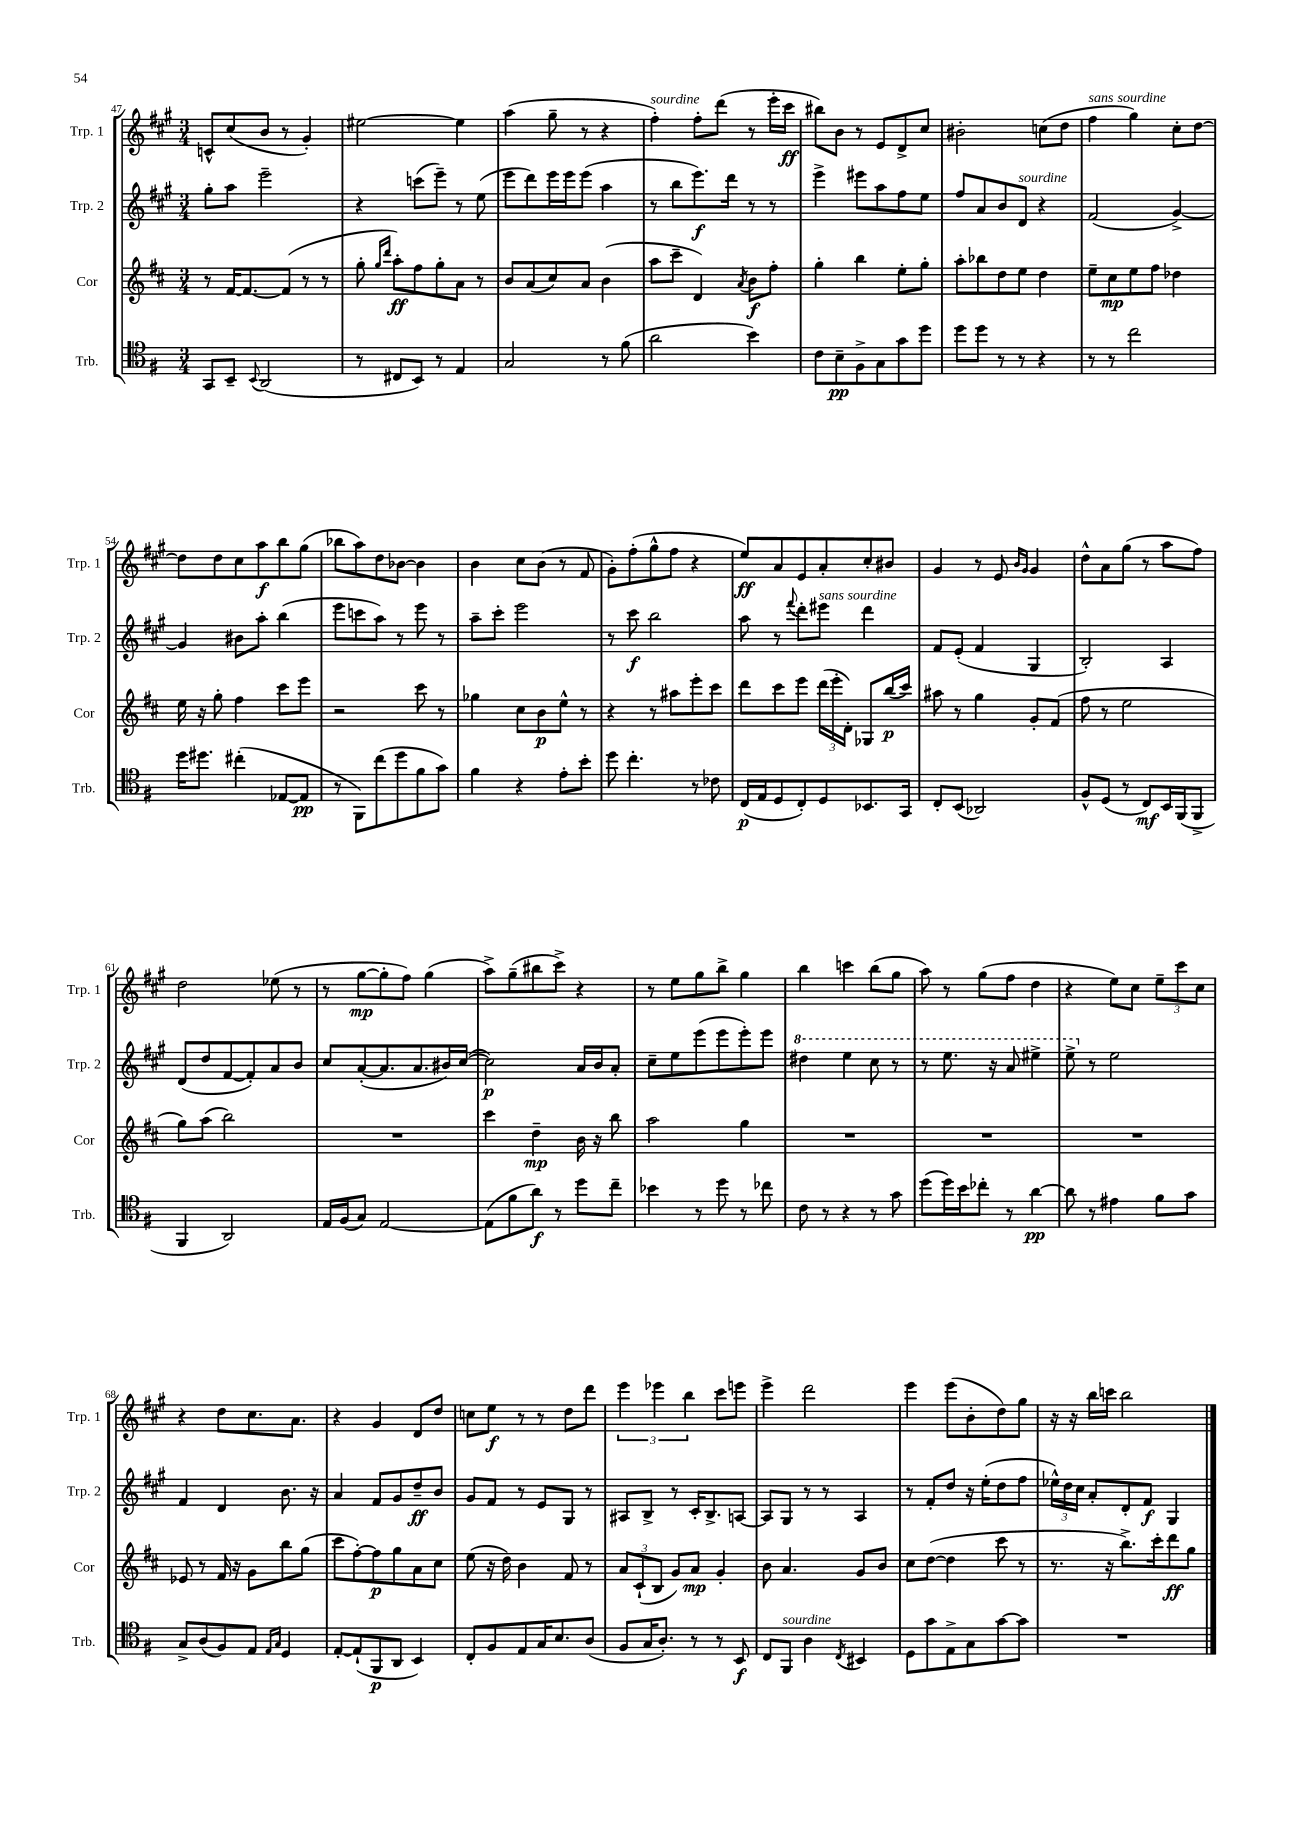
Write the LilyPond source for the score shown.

<<
\new StaffGroup <<
\new Staff = "s0" \with { instrumentName = "Trp. 1" shortInstrumentName = "Trp. 1" } {
    \clef treble \key a \major \numericTimeSignature \time 3/4
    \autoBeamOff c'8[-^ cis''8( b'8] r8 gis'4-.) |
    eis''2~ eis''4 |
    a''4( gis''8-- r8 r4 |
    fis''4-.^\markup { \italic "sourdine" }) fis''8[-. d'''8]( r8 e'''16[-. cis'''16]\ff |
    bis''8[) b'8] r8 e'8[ d'8-> cis''8] |
    bis'2-. c''8[( d''8] |
    fis''4^\markup { \italic "sans sourdine" } gis''4) cis''8[-. d''8]~ |
    d''8[ d''8 cis''8 a''8\f b''8 gis''8]( |
    bes''8[ a''8) d''8 bes'8]~ bes'4 |
    b'4 cis''8[ b'8]( r8 fis'8 |
    gis'8[-.) fis''8-.( gis''8-^ fis''8] r4 |
    e''8[\ff) a'8 e'8 a'8-. cis''8-. bis'8] |
    gis'4 r8 e'8 \grace { b'16[ gis'16] } gis'4 |
    d''8[-^ a'8 gis''8]( r8 a''8[ fis''8]) |
    d''2 ees''8( r8 |
    r8 gis''8[~\mp gis''8-. fis''8]) gis''4( |
    a''8[->) gis''8--( bis''8 cis'''8]->) r4 |
    r8 e''8[ gis''8 b''8]-> gis''4 |
    b''4 c'''4 b''8[( gis''8] |
    a''8) r8 gis''8[( fis''8] d''4 |
    r4 e''8[) cis''8] \tuplet 3/2 { e''8[-- cis'''8 cis''8] } |
    r4 d''8[ cis''8. a'8.] |
    r4 gis'4 d'8[ d''8] |
    c''8[ e''8]\f r8 r8 d''8[ d'''8] |
    \tuplet 3/2 { e'''4 ees'''4 b''4 } cis'''8[ e'''8] |
    e'''4-> d'''2 |
    e'''4 e'''8[( b'8-. d''8) gis''8] |
    r16 r16 b''16[ c'''16] b''2 \bar "|." |
}
\new Staff = "s1" \with { instrumentName = "Trp. 2" shortInstrumentName = "Trp. 2" } {
    \clef treble \key a \major \numericTimeSignature \time 3/4
    \autoBeamOff gis''8[-. a''8] e'''2-- |
    r4 c'''8[( e'''8]--) r8 e''8( |
    e'''8[ d'''8) e'''16 e'''16 e'''8]( a''4 |
    r8 b''8[ e'''8.\f) d'''16] r8 r8 |
    e'''4-> eis'''8[ a''8 fis''8 e''8] |
    fis''8[ a'8 b'8 d'8]^\markup { \italic "sourdine" } r4 |
    fis'2( gis'4~->) |
    gis'4 bis'8[ a''8]-. b''4( |
    e'''8[ c'''8 a''8]) r8 e'''8 r8 |
    a''8[-- cis'''8]-. e'''2 |
    r8 cis'''8\f b''2 |
    a''8 r8 \appoggiatura { fis'''8 } d'''8[-. eis'''8]^\markup { \italic "sans sourdine" } d'''4 |
    fis'8[ e'8]-.( fis'4 gis4 |
    b2-.) a4 |
    d'8[( d''8 fis'8~ fis'8-.) a'8 b'8] |
    cis''8[ a'8~-.( a'8. a'8. bis'16) cis''16]~( |
    cis''2\p) a'16[ b'16 a'8]-. |
    cis''8[-- e''8 e'''8( e'''8 e'''8-.) e'''8] |
    \ottava #1 dis'''4 e'''4 cis'''8 r8 |
    r8 e'''8. r16 a''8 eis'''4-> |
    e'''8-> \ottava #0 r8 e''2 |
    fis'4 d'4 b'8. r16 |
    a'4 fis'8[ gis'8 d''8--\ff b'8] |
    gis'8[ fis'8] r8 e'8[ gis8] r8 |
    ais8[ b8]-> r8 cis'16[-. b8.-> a8]~ |
    a8[ gis8] r8 r8 a4 |
    r8 fis'8[-. d''8] r16 e''16[-.( d''8 fis''8] |
    \tuplet 3/2 { ees''16[-^) d''16 cis''16] } a'8[-. d'8-. fis'8]\f gis4 \bar "|." |
}
\new Staff = "s2" \with { instrumentName = "Cor" shortInstrumentName = "Cor" } {
    \clef treble \key d \major \numericTimeSignature \time 3/4
    \autoBeamOff r8 fis'16[~ fis'8.~ fis'8]( r8 r8 |
    g''8-. \grace { g''16[ d'''16] } a''8[-.\ff) fis''8 g''8-. a'8] r8 |
    b'8[ a'8( cis''8) a'8] b'4( |
    a''8[ cis'''8]-- d'4) \acciaccatura { a'8 } b'8[\f fis''8]-. |
    g''4-. b''4 e''8[-. g''8]-. |
    a''8[-. bes''8 d''8 e''8] d''4 |
    e''8[-- cis''8\mp e''8 fis''8] des''4 |
    e''16 r16 g''8-. fis''4 cis'''8[ e'''8] |
    r2 cis'''8 r8 |
    ges''4 cis''8[ b'8\p e''8]-^ r8 |
    r4 r8 ais''8[ e'''8-. cis'''8] |
    d'''8[ cis'''8 e'''8] \tuplet 3/2 { d'''16[( e'''16-. d'16]-.) } ges8[ b''16\p( cis'''16]) |
    ais''8 r8 g''4 g'8[-. fis'8]( |
    fis''8 r8 e''2 |
    g''8[) a''8]( b''2) |
    R2. |
    cis'''4 d''4--\mp b'16 r16 b''8 |
    a''2 g''4 |
    R2. |
    R2. |
    R2. |
    ees'8 r8 fis'16 r16 g'8[ b''8 g''8]( |
    cis'''8[ fis''8~-.) fis''8\p g''8 a'8 cis''8] |
    e''8( r16 d''16) b'4 fis'8 r8 |
    \tuplet 3/2 { a'8[ cis'8-!( b8] } g'8[) a'8]\mp g'4-. |
    b'8 a'4. g'8[ b'8] |
    cis''8[ d''8]~( d''4 cis'''8 r8 |
    r8. r16 b''8.[->) cis'''16-. d'''8\ff g''8] \bar "|." |
}
\new Staff = "s3" \with { instrumentName = "Trb." shortInstrumentName = "Trb." } {
    \clef tenor \key g \major \numericTimeSignature \time 3/4
    \autoBeamOff g,8[ b,8]-- \appoggiatura { b,8 } a,2( |
    r8 cis8[ b,8]) r8 e4 |
    g2 r8 fis'8( |
    a'2 b'4) |
    c'8[ b8--\pp fis8-> g8 g'8 d''8] |
    d''8[ d''8] r8 r8 r4 |
    r8 r8 c''2 |
    d''16[ dis''8.] cis''4-.( ees8[~ ees8]\pp |
    r8 fis,8[) c''8( d''8 fis'8 g'8]) |
    fis'4 r4 e'8[-. b'8]-. |
    d''8 c''4.-. r8 ces'8 |
    c16[\p( e16 d8 c8-.) d8 bes,8. g,16] |
    c8[-. b,8]( aes,2) |
    fis8[-^ d8]( r8 c8[\mf) b,16 fis,16( fis,8]-> |
    fis,4 a,2) |
    e16[ fis16( g8]) e2~ |
    e8[( fis'8 a'8]\f) r8 d''8[ c''8]-- |
    bes'4 r8 d''8 r8 ces''8 |
    c'8 r8 r4 r8 g'8 |
    d''8[( d''16) b'16 ces''8]-. r8 a'4~\pp |
    a'8 r8 eis'4 fis'8[ g'8] |
    g8[-> a8( fis8) e8] \grace { e16[ g16] } d4 |
    e8[~-. e8-!( fis,8\p a,8] b,4) |
    c8[-. fis8 e8 g16 b8. a8]( |
    fis8[ g16 a8.]-.) r8 r8 b,8\f |
    c8[ fis,8]^\markup { \italic "sourdine" } a4 \acciaccatura { c8 } bis,4 |
    d8[ g'8 e8-> g8 g'8~ g'8] |
    R2. \bar "|." |
}
>>
>>
\layout { \context { \Score currentBarNumber = #47 } }
